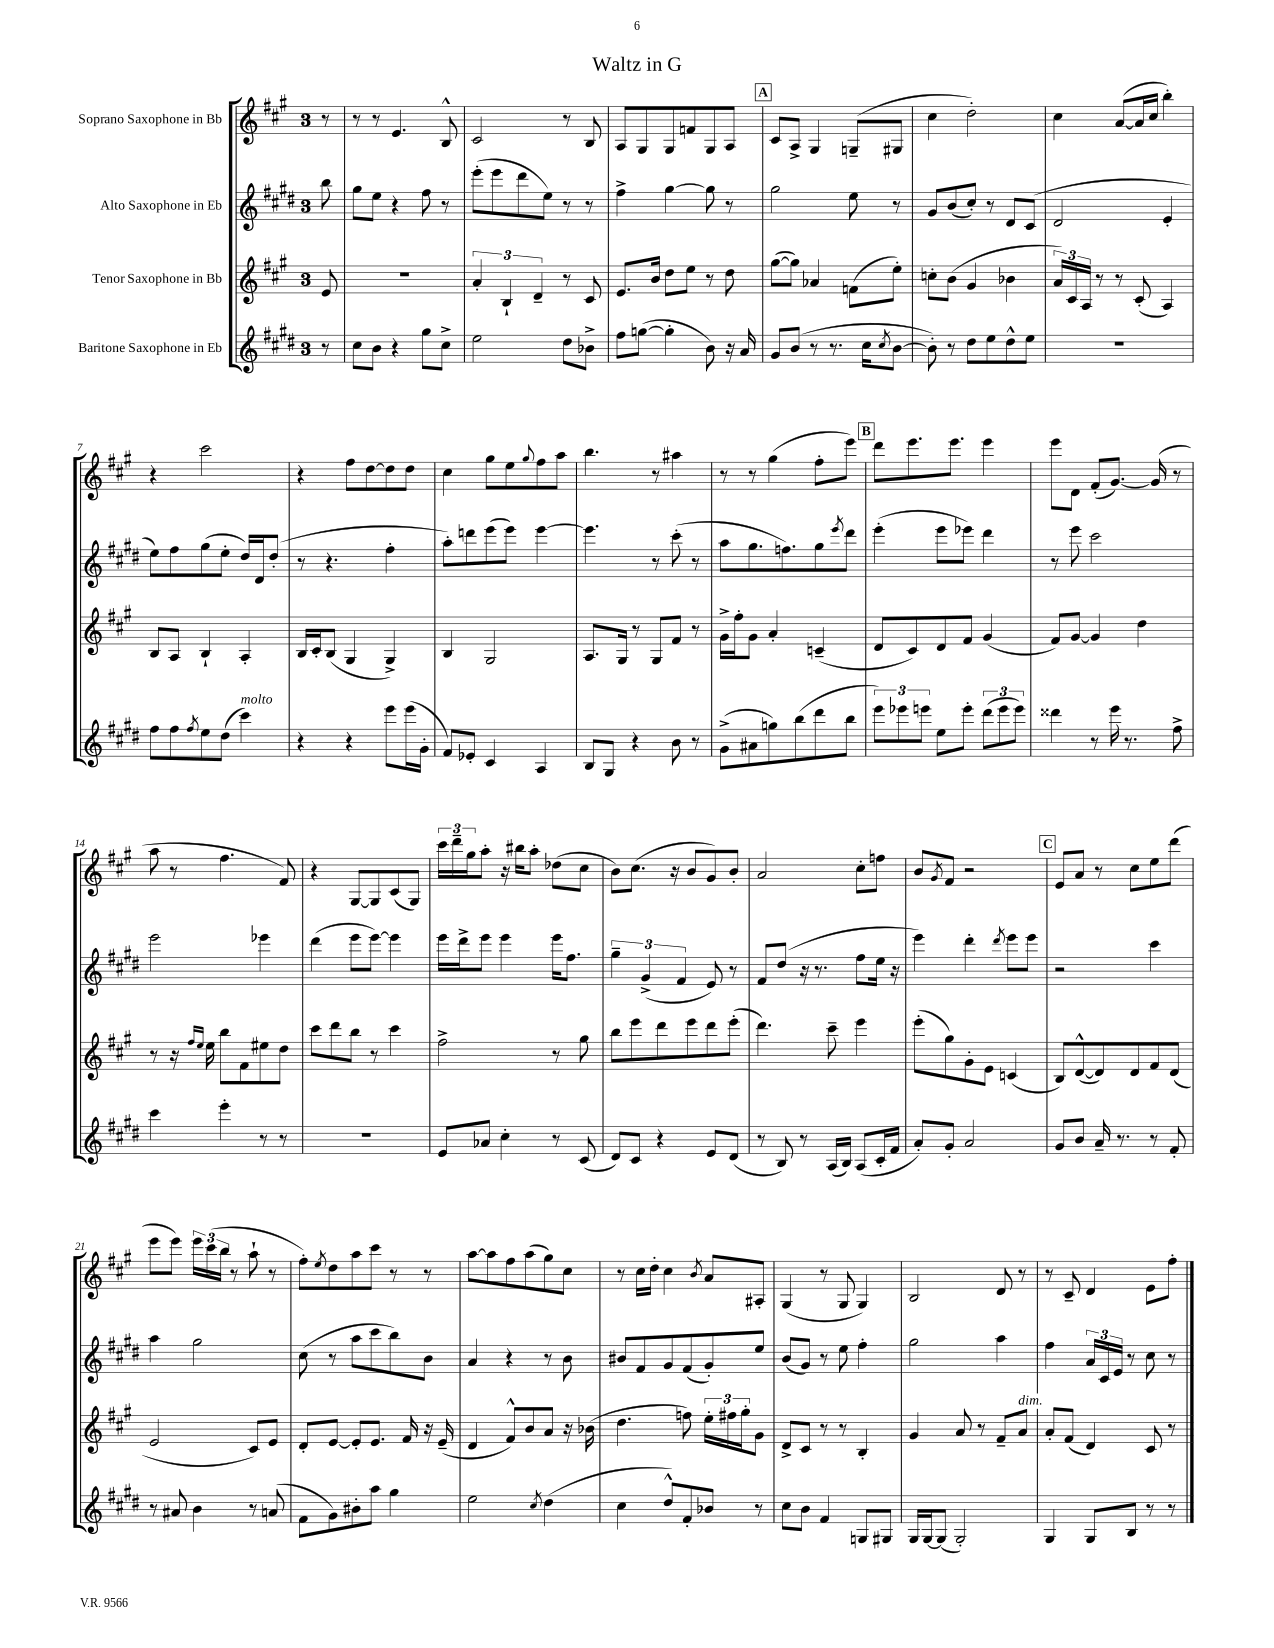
\header { title = "Waltz in G" }
<<
\new StaffGroup <<
\new Staff = "s0" \with { instrumentName = "Soprano Saxophone in Bb" } {
    \clef treble \key a \major \once \override Staff.TimeSignature.style = #'single-digit \time 3/4 \partial 8
    r8 |
    r8 r8 e'4. b8-^ |
    cis'2 r8 b8 |
    a8 gis8 gis8 f'8 gis8 a8 |
    \mark \markup { \box "A" } cis'8 a8-> gis4 g8--( gis8 |
    cis''4 d''2-.) |
    cis''4 a'8~( a'16 cis''16 b''4-.) |
    r4 cis'''2 |
    r4 fis''8 d''8~ d''8 d''8 |
    cis''4 gis''8 e''8 \appoggiatura { gis''8 } fis''8 a''8 |
    b''4. r8 ais''4 |
    r8 r8 gis''4( fis''8-. e'''8) |
    \mark \markup { \box "B" } d'''8 e'''8. e'''8. e'''4 |
    e'''8 d'8 fis'8-.( gis'8.~) gis'16( r8 |
    a''8 r8 fis''4. fis'8) |
    r4 gis8~ gis8 cis'8( gis8) |
    \tuplet 3/2 { cis'''16 d'''16-- gis''16 } a''8-. r16 bis''16 a''8-. des''8( cis''8 |
    b'8) cis''8.( r16 b'8 gis'8) b'8-. |
    a'2 cis''8-. f''8 |
    b'8 \acciaccatura { gis'8 } fis'8 r2 |
    \mark \markup { \box "C" } e'8 a'8 r8 cis''8 e''8 d'''8( |
    e'''8 e'''8) \tuplet 3/2 { e'''16 cis'''16( b''16 } r8 a''8-! r8 |
    fis''8-.) \acciaccatura { e''8 } d''8 a''8 cis'''8 r8 r8 |
    a''8~ a''8 fis''8 a''8( gis''8) cis''8 |
    r8 cis''16 d''16-. cis''4 \acciaccatura { b'8 } a'8 ais8-. |
    gis4( r8 gis8 gis4) |
    b2 d'8 r8 |
    r8 cis'8-- d'4 e'8 fis''8-. \bar "|." |
}
\new Staff = "s1" \with { instrumentName = "Alto Saxophone in Eb" } {
    \clef treble \key e \major \once \override Staff.TimeSignature.style = #'single-digit \time 3/4 \partial 8
    b''8 |
    gis''8 e''8 r4 fis''8 r8 |
    e'''8-.( e'''8 dis'''8 e''8) r8 r8 |
    fis''4-> gis''4~ gis''8 r8 |
    \mark \markup { \box "A" } gis''2 e''8 r8 |
    gis'8 b'8( cis''8-.) r8 dis'8 cis'8( |
    dis'2 e'4-. |
    e''8) fis''8 gis''8( e''8-. dis''16) dis'16 dis''8-.( |
    r8 r4. fis''4-. |
    a''8-.) d'''8 e'''8( e'''8) e'''4~ |
    e'''4. r8 cis'''8-.( r8 |
    a''8 gis''8. f''8.) gis''8 \acciaccatura { e'''8 } dis'''8 |
    \mark \markup { \box "B" } e'''4-.( e'''8 ees'''8) dis'''4 |
    r8 e'''8 cis'''2 |
    e'''2 ees'''4 |
    dis'''4( e'''8 e'''8~) e'''4 |
    e'''16 dis'''16-> e'''8 e'''4 e'''16 fis''8. |
    \tuplet 3/2 { gis''4-- gis'4->( fis'4 } e'8) r8 |
    fis'8 dis''8( r16 r8. fis''8 e''16 r16 |
    e'''4) dis'''4-. \acciaccatura { dis'''8 } e'''8 e'''8 |
    \mark \markup { \box "C" } r2 cis'''4 |
    a''4 gis''2 |
    cis''8( r8 a''8 cis'''8 b''8) b'8 |
    a'4 r4 r8 b'8 |
    bis'8 fis'8 gis'8 fis'8( gis'8-.) e''8 |
    b'8( gis'8) r8 e''8 fis''4-. |
    gis''2 a''4 |
    fis''4 \tuplet 3/2 { a'16 cis'16 e'16 } r8 cis''8 r8 \bar "|." |
}
\new Staff = "s2" \with { instrumentName = "Tenor Saxophone in Bb" } {
    \clef treble \key a \major \once \override Staff.TimeSignature.style = #'single-digit \time 3/4 \partial 8
    e'8 |
    R2. |
    \tuplet 3/2 { a'4-. b4-! d'4-- } r8 cis'8 |
    e'8. b'16 d''8 e''8 r8 d''8 |
    \mark \markup { \box "A" } gis''8~( gis''8) aes'4 f'8( e''8-.) |
    c''8-. b'8( gis'4 bes'4 |
    \tuplet 3/2 { a'16) cis'16 a16 } r8 r8 cis'8-.( a4) |
    b8 a8 b4-! a4-. |
    b16 cis'16-. b8( gis4 gis4->) |
    b4 gis2 |
    a8. gis16 r8 gis8 fis'8 r8 |
    gis'16-> fis''16-. gis'8 a'4-. c'4--( |
    \mark \markup { \box "B" } d'8 cis'8) d'8 fis'8 gis'4( |
    fis'8) gis'8~ gis'4 d''4 |
    r8 r16 \grace { fis''16 e''16 } e''16 b''8 fis'8 eis''8 d''8 |
    cis'''8 d'''8 b''8 r8 cis'''4 |
    fis''2-> r8 gis''8 |
    b''8 e'''8 d'''8 e'''8 d'''8 e'''8-.( |
    d'''4.) cis'''8-- e'''4 |
    e'''8-.( gis''8) gis'8-. e'8 c'4( |
    \mark \markup { \box "C" } b8) d'8~-^( d'8) d'8 fis'8 d'8( |
    e'2 cis'8) e'8 |
    d'8-. e'8~ e'8-. e'8. fis'16 r16 e'16--( |
    d'4 fis'8-^) b'8 a'8 r16 bes'16( |
    d''4. f''8) \tuplet 3/2 { e''16-. fis''16 gis''16-. } gis'8 |
    d'8-> cis'8 r8 r8 b4-. |
    gis'4 a'8 r8 fis'8-- a'8^\markup { \italic "dim." } |
    a'8-. fis'8( d'4) cis'8 r8 \bar "|." |
}
\new Staff = "s3" \with { instrumentName = "Baritone Saxophone in Eb" } {
    \clef treble \key e \major \once \override Staff.TimeSignature.style = #'single-digit \time 3/4 \partial 8
    r8 |
    cis''8 b'8 r4 gis''8 cis''8-> |
    e''2 dis''8 bes'8-> |
    fis''8 g''8~( g''4-. b'8) r16 a'16 |
    \mark \markup { \box "A" } gis'8 b'8( r8 r8. cis''16 \acciaccatura { cis''8 } b'8~ |
    b'8-.) r8 dis''8 e''8 dis''8-^ e''8 |
    R2. |
    fis''8 fis''8 \acciaccatura { fis''8 } e''8 dis''8( cis'''4^\markup { \italic "molto" }) |
    r4 r4 e'''8 e'''16( gis'16-. |
    fis'8) ees'8-. cis'4 a4 |
    b8 gis8 r4 b'8 r8 |
    gis'8->( ais'8 g''8) b''8( dis'''8 b''8 |
    \mark \markup { \box "B" } \tuplet 3/2 { e'''8) ees'''8 e'''8 } e''8 e'''8-. \tuplet 3/2 { dis'''8( e'''8 e'''8) } |
    disis'''4 r8 e'''16 r8. fis''8-> |
    cis'''4 e'''4-. r8 r8 |
    R2. |
    e'8 aes'8 cis''4-. r8 cis'8( |
    dis'8) cis'8 r4 e'8 dis'8( |
    r8 b8) r8 a16( b16) a8( cis'16-. fis'16 |
    a'8-.) gis'8-. a'2 |
    \mark \markup { \box "C" } gis'8 b'8 a'16-- r8. r8 fis'8-. |
    r8 ais'8 b'4 r8 a'8( |
    fis'8 gis'8) bis'8-. a''8 gis''4 |
    e''2 \acciaccatura { cis''8 } dis''4( |
    cis''4 dis''8-^) fis'8-. bes'8 r8 |
    cis''8 b'8 fis'4 g8 gis8 |
    gis16 gis16~ gis8( gis2-.) |
    gis4 gis8 b8 r8 r8 \bar "|." |
}
>>
>>
